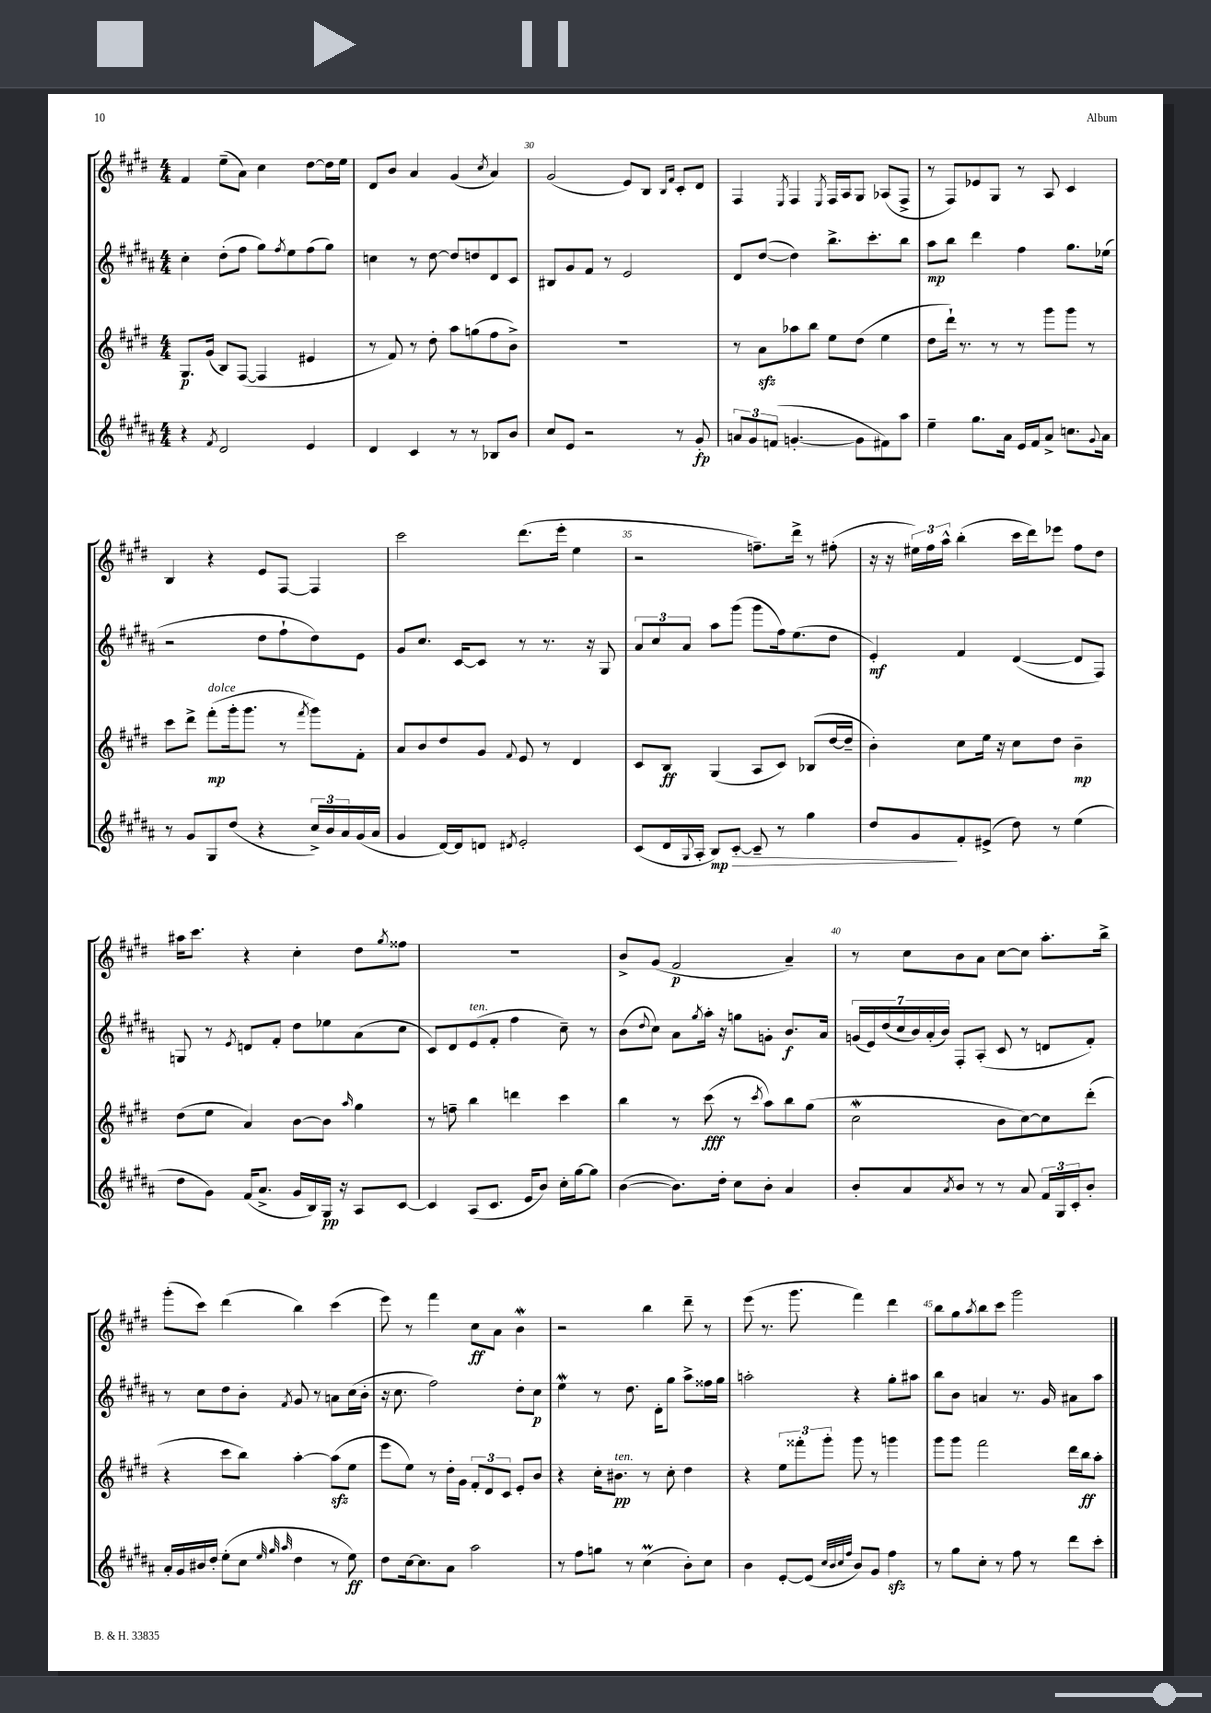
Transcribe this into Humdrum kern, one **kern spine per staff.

**kern	**kern	**kern	**kern
*staff4	*staff3	*staff2	*staff1
*clefG2	*clefG2	*clefG2	*clefG2
*k[f#c#g#d#a#]	*k[f#c#g#d#]	*k[f#c#g#d#a#]	*k[f#c#g#d#]
*M4/4	*M4/4	*M4/4	*M4/4
4r	8.G#	4cc#'	4f#
.	(16g#	.	.
8qf#	.	.	.
2d#	8B)	(8dd#'	(8ee~
.	([8F#	8ff#	8a)
.	4F#]	8gg#)	4cc#
.	.	8qff#	.
.	.	8ee	.
4e	4e#	(8ff#	[8dd#
.	.	8gg#)	16dd#]
.	.	.	16ee
=	=	=	=
4d#	8r	4cc	8d#
.	8f#)	.	8b
4c#	8r	8r	4a
.	8dd#'	[8dd#	.
8r	8aa	8dd#]	(4g#
8r	(8gg	8dd	.
.	.	.	8qcc#
8B-	8ff#	8d#	4a)
8b	8b^)	8c#	.
=	=	=	=
8cc#	1r	8B#	(2g#
8e	.	8g#	.
2r	.	8f#	.
.	.	8r	.
.	.	2e	8e)
.	.	.	8B
.	.	.	16qqB
.	.	.	16qqf#
8r	.	.	8c#'
8g#'	.	.	8d#
=	=	=	=
12a	8r	8d#	4F#
12g#	.	.	.
.	8a	([8dd#	.
(12f	.	.	.
.	.	.	8qE
[4.g'	8aa-	4dd#])	4F#
.	8bb	.	.
.	.	.	8qE
.	8ee	8.bb^	16F#
.	.	.	16A
8g]	(8dd#	.	8G#
.	.	8.ccc#'	.
8f#)	4ee	.	(8A-
8aa#	.	8bb	8F#^
=	=	=	=
4ee~	8dd#	8aa#	8r
.	16ddd#`)	8bb	8F#)
.	8.r	.	.
8.gg#	.	4ddd#	8e-
.	8r	.	8G#
16a#	.	.	.
16e	8r	4ff#	8r
16f#	.	.	.
8a#^	8ggg#	.	8A
8.cc	8ggg#	8.gg#	4c#
.	8r	.	.
8qqg#	.	.	.
16a#	.	(16ee-	.
=	=	=	=
8r	8ccc#	2r	4B
8g#	8ddd#^	.	.
8G#	(8fff#'	.	4r
(8dd#	16ggg#'	.	.
.	8.ggg#	.	.
4r	.	8dd#	8e
.	8r	8ff#`	[8F#
.	8qfff#	.	.
24cc#^)	8ggg#)	8dd#)	4F#]
24b	.	.	.
24a#	.	.	.
(16g#	8f#'	8e	.
16a#	.	.	.
=	=	=	=
4g#	8a	8g#	2ccc#
.	8b	8.cc#	.
[16d#)	8dd#	.	.
16d#]	.	[16c#	.
8d	8g#	8c#]	.
8qd#	8qqf#	.	.
2e'	8e	8r	(8.ddd#
.	8r	8.r	.
.	.	.	16eee'
.	4d#	.	4ee
.	.	16r	.
.	.	8G#	.
=	=	=	=
(8c#	8c#	12a#	2r
.	.	12cc#	.
16d#	8B	.	.
.	.	12a#	.
8qqG#	.	.	.
16A#'	.	.	.
8B)	(4G#	8aa#	.
[8c#'	.	(8ggg#	.
8c#~]	8A	8ggg#	8.ff~)
8r	8c#)	16ff#)	.
.	.	(8.ee	16ddd#^
4gg#	(8B-	.	8r
.	[16dd#	8dd#	(8ff#'
.	16dd#~]	.	.
=	=	=	=
8dd#	4b')	4e')	16r
.	.	.	16r
8g#	.	.	24ee#)
.	.	.	24ff#
.	.	.	24aa^^
8f#'	8cc#	4f#	(4bb'
(8e#^	16ee	.	.
.	16r	.	.
8dd#)	8cc#	([4d#	16ccc#
.	.	.	16ddd#)
8r	8dd#	.	8eee-
(4ee	4b~	8d#]	8ff#
.	.	8F#)	8dd#
=	=	=	=
8dd#	(8dd#	8G	16aa#
.	.	.	8.ccc#
8g#)	8ee	8r	.
.	.	8qe	.
(16f#	4a)	8d	4r
8.a#^	.	.	.
.	.	8f#'	.
16g#	[8b	8dd#	4cc#'
16B)	.	.	.
16G#	8b]	8ee-	.
16r	.	.	.
.	16qqaa	.	.
8A#	4gg#	(8a#	8dd#
.	.	.	8qgg#
[8c#	.	8cc#	8ff##
=	=	=	=
4c#]	8r	8c#)	1r
.	8ff~	8d#	.
(8A#	4bb	(8e	.
8.c#	.	8f#'	.
.	4ddd	4ff#	.
16e	.	.	.
8b)	.	.	.
16cc#'	4ccc#	8cc#~)	.
[16gg#	.	.	.
8gg#]	.	8r	.
=	=	=	=
([4b	4bb	(8b	8b^
.	.	8qqdd#	.
.	.	8cc#)	(8g#
8.b])	8r	8a#	2f#
.	.	8qgg#	.
.	(8ccc#	16aa#'	.
16dd#'	.	16r	.
8cc#	8r	8gg	.
.	8qccc#	.	.
8b'	8aa)	8g'	.
4a#	8bb	8.b	4a~)
.	(8gg#	.	.
.	.	16a#	.
=	=	=	=
8b'	2cc#	(28g	8r
.	.	28e)	.
.	.	(28dd#	.
.	.	28cc#	.
8a#	.	.	8cc#
.	.	28b)	.
.	.	(28a#'	.
.	.	28b)	.
8qa#	.	.	.
8b	.	8F#'	8b
8r	.	(8A#'	8a
8r	8b	8c#	[8cc#
8a#	[8cc#)	8r	8cc#]
24f#	8cc#]	8d	8.aa'
24G#	.	.	.
24c#'	.	.	.
8b'	(8ddd#'	8f#')	.
.	.	.	16bb^
=	=	=	=
16a#'	4r	8r	(8ggg#'
16g#	.	.	.
16b#	.	8cc#	8ccc#)
16dd#'	.	.	.
(8ee'	8ccc#	8dd#	(4ddd#
8cc#	8bb)	8b'	.
32qqee	.	.	.
32qqgg#	.	.	.
32qqaa#	.	8qf#	.
4dd#	[4aa'	8g#	4bb)
.	.	8r	.
8r	(8aa]	8a	(4ccc#
8ee)	8ee	(16cc#	.
.	.	16b'	.
=	=	=	=
8dd#	8eee	16r	8eee)
.	.	8.cc#	.
[16cc#	8ee)	.	8r
8.cc#]	.	.	.
.	8r	2ff#)	4fff#
8a#	16dd#'	.	.
.	16g#	.	.
2aa#	12f#'	.	8cc#
.	12d#	.	.
.	.	.	8a
.	12c#	.	.
.	8e'	8dd#'	4b
.	8b	8cc#	.
=	=	=	=
8r	4r	4ee	2r
8ff#	.	.	.
8gg	16cc#'	8r	.
.	8.b#	.	.
8r	.	8.dd#	.
(4cc#	8r	.	4bb
.	.	16d#'	.
.	8cc#'	8gg#	.
8b')	4dd#	8aa#^	8ddd#~
8cc#	.	16ff##	8r
.	.	16gg#	.
=	=	=	=
4b	4r	2aa'	(8eee
.	.	.	8.r
[8e'	12ee	.	.
.	.	.	8.ggg#
.	12fff##'	.	.
(8e]	.	.	.
.	12ggg#'	.	.
32qqcc#	.	.	.
32qqb	.	.	.
32qqcc#	.	.	.
32qqff#	.	.	.
8b)	8ggg#	4r	4fff#)
8g#	8r	.	.
4ff#	4ggg	8gg#'	4ddd#
.	.	8aa#	.
=	=	=	=
8r	8ggg#	8bb	8bb
8gg#	8ggg#	8b	8gg#
.	.	.	8qaa
8cc#'	2fff#	4a	8bb
8r	.	.	8ccc#
8ff#	.	8.r	2ggg#
8r	.	.	.
.	.	16g#	.
8ddd#	16ddd#	8a#	.
.	16bb	.	.
8ccc#'	8aa'	8aa#	.
==	==	==	==
*-	*-	*-	*-
